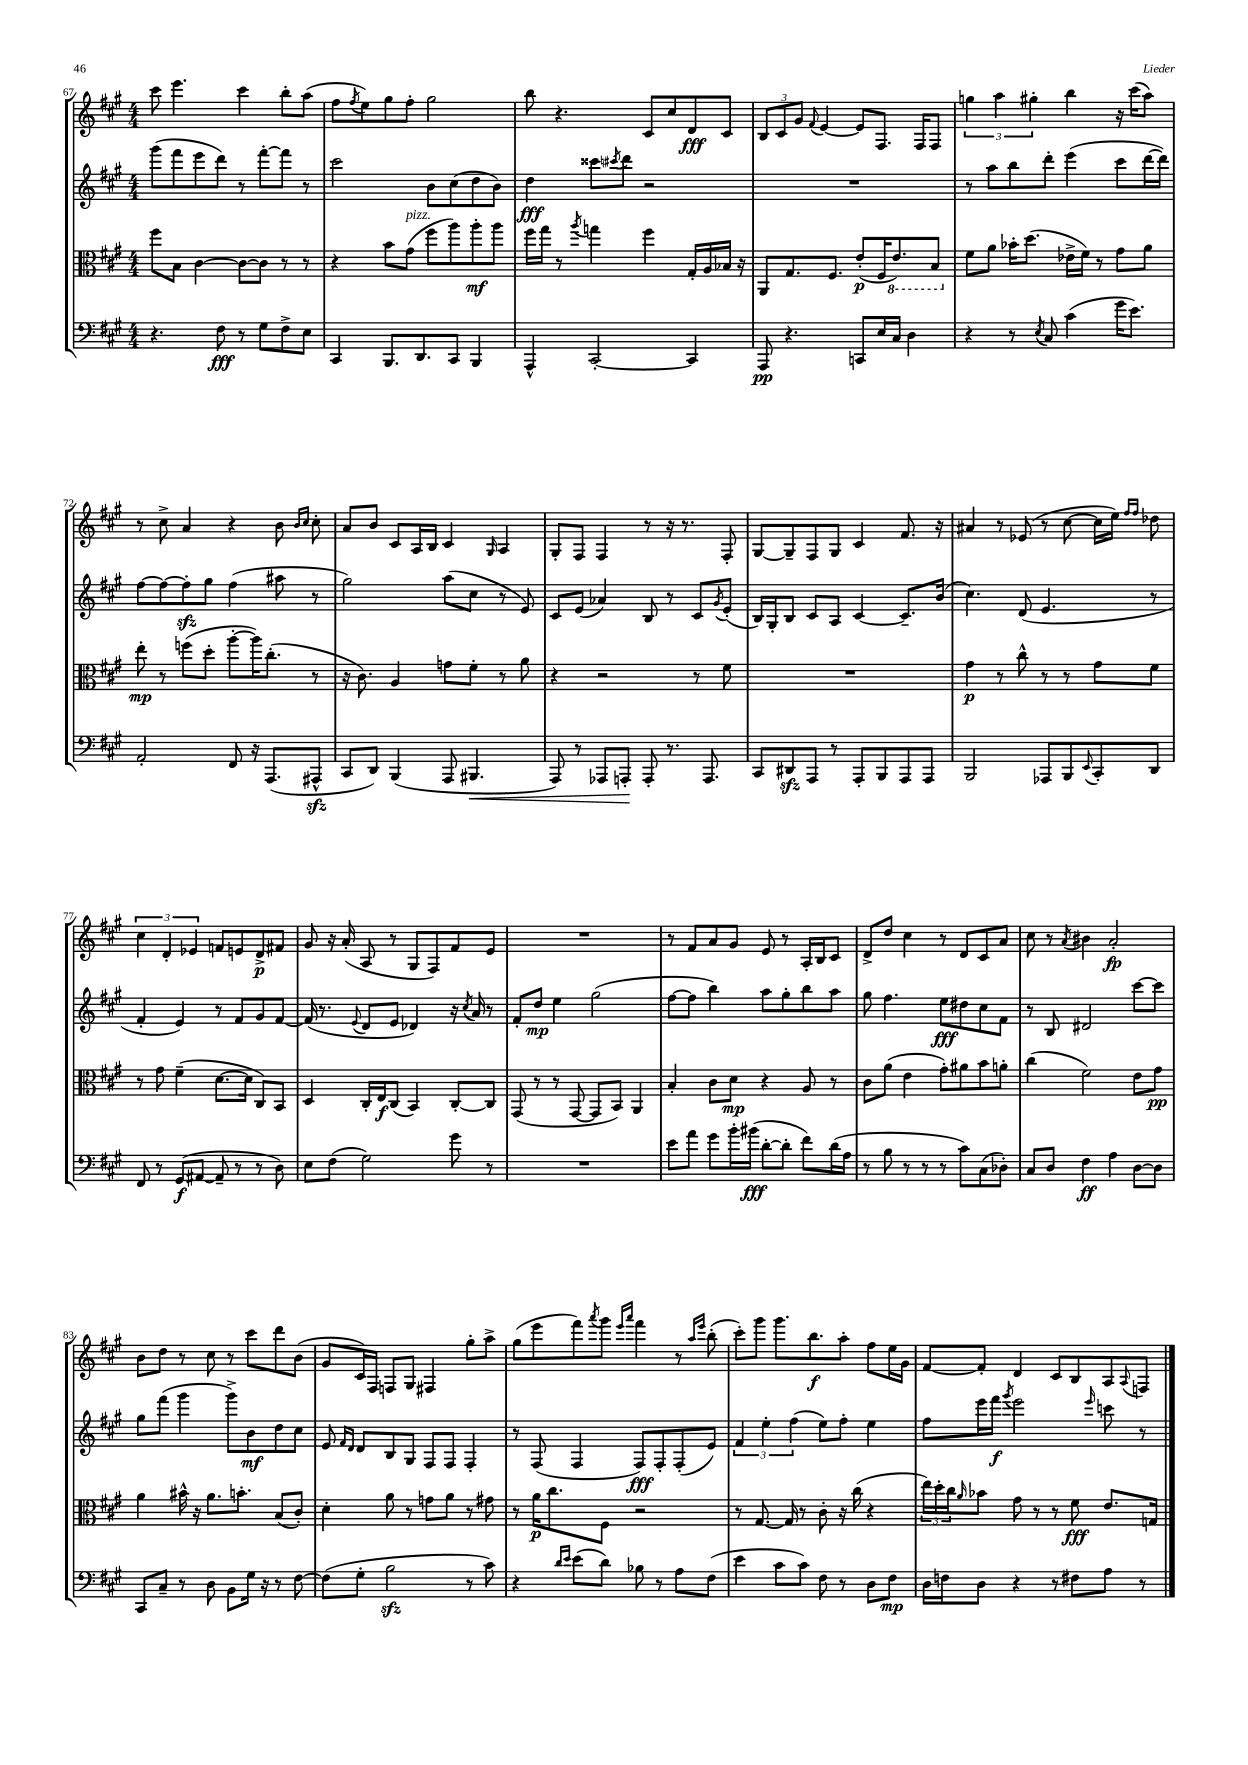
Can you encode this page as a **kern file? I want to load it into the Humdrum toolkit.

**kern	**dynam	**kern	**dynam	**kern	**dynam	**kern	**dynam
*part4	*part4	*part3	*part3	*part2	*part2	*part1	*part1
*staff4	*staff4	*staff3	*staff3	*staff2	*staff2	*staff1	*staff1
*clefF4	*	*clefC3	*	*clefG2	*	*clefG2	*
*k[f#c#g#]	*	*k[f#c#g#]	*	*k[f#c#g#]	*	*k[f#c#g#]	*
*M4/4	*	*M4/4	*	*M4/4	*	*M4/4	*
=67	=67	=67	=67	=67	=67	=67	=67
4.r	.	8ff#\L	.	(8ggg#\L	.	8ccc#\	.
.	.	8B\J	.	8fff#\	.	4.eee\	.
.	.	[4c#\	.	8eee\	.	.	.
8F#\	fff	.	.	8ddd\J)	.	.	.
8r	.	8c#\L_	.	8r	.	4ccc#\	.
8G#\L	.	8c#\J]	.	[8fff#'\L	.	.	.
8F#^\	.	8r	.	8fff#\J]	.	8bb'\L	.
8E\J	.	8r	.	8r	.	(8aa\J	.
=68	=68	=68	=68	=68	=68	=68	=68
4CC#/	.	4r	.	2ccc#\	.	8ff#\L	.
.	.	.	.	.	.	8qff#/	.
.	.	.	.	.	.	8ee\)	.
8.BBB/L	.	8b\L	.	.	.	8gg#\	.
!	!	!LO:TX:a:i:t=pizz.	!	!	!	!	!
.	.	(8g#\J	.	.	.	8ff#'\J	.
8.DD/	.	.	.	.	.	.	.
.	.	8ff#\L	.	8b\L	.	2gg#\	.
8CC#/J	.	8aa\)	.	(8cc#\	.	.	.
4BBB/	.	8aa'\	mf	8dd\	.	.	.
.	.	8aa\J	.	8b\J)	.	.	.
=69	=69	=69	=69	=69	=69	=69	=69
4AAA^^/	.	16ff#\LL	.	4dd\	fff	8bb\	.
.	.	16gg#\JJ	.	.	.	.	.
.	.	8r	.	.	.	4.r	.
.	.	8qaa/	.	.	.	.	.
[2CC#'/	.	4ggn\	.	8ccc##X\L	.	.	.
.	.	.	.	8qccc#X/	.	.	.
.	.	.	.	8ddd\J	.	.	.
.	.	4ff#\	.	2r	.	8c#/L	.
.	.	.	.	.	.	8cc#/	.
4CC#/]	.	16G#'/LL	.	.	.	8d/	fff
.	.	16A/	.	.	.	.	.
.	.	16B-X/JJ	.	.	.	8c#/J	.
.	.	16r	.	.	.	.	.
=70	=70	=70	=70	=70	=70	=70	=70
8AAA/	pp	8AA/L	.	1r	.	12B/L	.
.	.	.	.	.	.	12c#/	.
4.r	.	8.G#/	.	.	.	.	.
.	.	.	.	.	.	12g#/J	.
.	.	.	.	.	.	8qqf#/	.
.	.	.	.	.	.	[4e/	.
.	.	8.F#/J	.	.	.	.	.
8CCn/L	.	(8e'/L	p	.	.	8e/L]	.
16E/L	.	16F#/K	.	.	.	8.F#/J	.
*	*	*8ba	*	*	*	*	*
16C#/JJ	.	8.E/)	.	.	.	.	.
4D\	.	.	.	.	.	.	.
.	.	.	.	.	.	16F#/KL	.
.	.	8BB/J	.	.	.	8F#/J	.
=71	=71	=71	=71	=71	=71	=71	=71
*	*	*X8ba	*	*	*	*	*
4r	.	8f#\L	.	8r	.	6ggn\	.
.	.	8a\J	.	8aa\L	.	.	.
.	.	.	.	.	.	6aa\	.
8r	.	16b-X'\KL	.	8bb\	.	.	.
.	.	(8.dd\J	.	.	.	.	.
.	.	.	.	.	.	6gg#X'\	.
8qE/	.	.	.	.	.	.	.
8C#/	.	.	.	8ddd'\J	.	.	.
(4c#\	.	16e-X^\LL	.	(4eee\	.	4bb\	.
.	.	16f#\JJ)	.	.	.	.	.
.	.	8r	.	.	.	.	.
16g#\KL	.	8g#\L	.	8ccc#\L	.	16r	.
8.e\J)	.	.	.	.	.	(16ccc#\KL	.
.	.	8a\J	.	[16ddd\L	.	8aa\J)	.
.	.	.	.	16ddd\JJ])	.	.	.
!!LO:LB:g=z
=72	=72	=72	=72	=72	=72	=72	=72
2AA'/	.	8ee'\	mp	[8ff#\L	.	8r	.
.	.	8r	.	8ff#\_	.	8cc#^\	.
.	.	(8ffn\L	.	8ff#zz'\]	.	4a/	.
.	.	8dd'\J	.	8gg#\J	.	.	.
8FF#/	.	[8aa'\L	.	(4ff#\	.	4r	.
16r	.	16aa\K])	.	.	.	.	.
(8.AAA/L	.	(8.cc#'\J	.	.	.	.	.
.	.	.	.	8aa#X\	.	8b\	.
.	.	.	.	.	.	16qqb/LL	.
.	.	.	.	.	.	16qqcc#/JJ	.
8AAA#Xzz^^/J	.	8r	.	8r	.	8cc#'\	.
=73	=73	=73	=73	=73	=73	=73	=73
8CC#/L	.	16r	.	2gg#\)	.	8a/L	.
.	.	8.c#\)	.	.	.	.	.
8DD/J)	.	.	.	.	.	8b/J	.
(4BBB/	.	4A/	.	.	.	8c#/L	.
.	.	.	.	.	.	16A/L	.
.	.	.	.	.	.	16B/JJ	.
8AAA/	.	8gn\L	.	(8aa\L	.	4c#/	.
!	!LO:HP:b	!	!	!	!	!	!
4.BBB#X/	<	8f#'\J	.	8cc#\J	.	.	.
.	.	.	.	.	.	16qqG#/	.
.	.	8r	.	8r	.	4A/	.
.	.	8a\	.	8e/)	.	.	.
=74	=74	=74	=74	=74	=74	=74	=74
8AAA/)	.	4r	.	8c#/L	.	8G#'/L	.
8r	.	.	.	(8e/J	.	8F#/J	.
8AAA-X/L	.	2r	.	4a-X/)	.	4F#/	.
8AAAn'/J	.	.	.	.	.	.	.
8AAA'/	[	.	.	8B/	.	8r	.
8.r	.	.	.	8r	.	16r	.
.	.	.	.	.	.	8.r	.
.	.	8r	.	8c#/L	.	.	.
8.AAA/	.	.	.	.	.	.	.
.	.	.	.	8qg#/	.	.	.
.	.	8f#\	.	(8e'/J	.	8F#'/	.
=75	=75	=75	=75	=75	=75	=75	=75
8CC#/L	.	1r	.	16B/LL)	.	[8G#/L	.
.	.	.	.	16G#'/J	.	.	.
8DD#Xzz/	.	.	.	8B/J	.	8G#~/]	.
8AAA/J	.	.	.	8c#/L	.	8F#/	.
8r	.	.	.	8A/J	.	8G#/J	.
8AAA'/L	.	.	.	[4c#/	.	4c#/	.
8BBB/	.	.	.	.	.	.	.
8AAA/	.	.	.	8.c#~/L]	.	8.f#/	.
8AAA/J	.	.	.	.	.	.	.
.	.	.	.	(16b/Jk	.	16r	.
=76	=76	=76	=76	=76	=76	=76	=76
2BBB/	.	4g#\	p	4.cc#\)	.	4a#X/	.
.	.	8r	.	.	.	8r	.
.	.	8cc#^^\	.	(8d/	.	(8e-X/	.
8AAA-X/L	.	8r	.	4.e/	.	8r	.
8BBB/	.	8r	.	.	.	[8cc#\	.
8qqEE/	.	.	.	.	.	.	.
8CC#'/	.	8g#\L	.	.	.	16cc#\LL]	.
.	.	.	.	.	.	16ee\JJ)	.
.	.	.	.	.	.	16qqff#/LL	.
.	.	.	.	.	.	16qqff#/JJ	.
8DD/J	.	8f#\J	.	8r	.	8dd-X\	.
!!LO:LB:g=z
=77	=77	=77	=77	=77	=77	=77	=77
8FF#/	.	8r	.	4f#'/	.	6cc#\	.
8r	.	8g#\	.	.	.	.	.
.	.	.	.	.	.	6d'/	.
(8GG#/L	f	(4f#~\	.	4e/)	.	.	.
.	.	.	.	.	.	6e-X/	.
[8AA#X/J	.	.	.	.	.	.	.
8AA#~/]	.	[8.d\L	.	8r	.	8fn/L	.
8r	.	.	.	8f#/L	.	8en/	.
.	.	16d\Jk]	.	.	.	.	.
8r	.	8C#/L)	.	8g#/	.	8d^/	p
8D\)	.	8BB/J	.	[8f#/J	.	8f#X/J	.
=78	=78	=78	=78	=78	=78	=78	=78
8E\L	.	4D/	.	(16f#/]	.	8g#/	.
.	.	.	.	8.r	.	.	.
(8F#\J	.	.	.	.	.	16r	.
.	.	.	.	.	.	(16a'/	.
.	.	.	.	8qqe/	.	.	.
2G#\)	.	16C#'/LL	.	8d/L	.	8A/	.
.	.	16E/J	f	.	.	.	.
.	.	(8C#/J	.	8e/J	.	8r	.
.	.	4BB/)	.	4d-X/)	.	8G#/L	.
.	.	.	.	.	.	8F#/)	.
8g#\	.	[8C#'/L	.	16r	.	8f#/	.
.	.	.	.	8qcc#/	.	.	.
.	.	.	.	16a/	.	.	.
8r	.	8C#/J]	.	8r	.	8e/J	.
=79	=79	=79	=79	=79	=79	=79	=79
1r	.	(8GG#/	.	8f#'/L	.	1r	.
.	.	8r	.	8dd/J	mp	.	.
.	.	8r	.	4ee\	.	.	.
.	.	[8GG#/	.	.	.	.	.
.	.	8GG#/L]	.	(2gg#\	.	.	.
.	.	8BB/J)	.	.	.	.	.
.	.	4AA/	.	.	.	.	.
=80	=80	=80	=80	=80	=80	=80	=80
8e\L	.	4B'/	.	[8ff#\L	.	8r	.
8a\J	.	.	.	8ff#\J]	.	8f#/L	.
8g#\L	.	8c#\L	.	4bb\)	.	8a/	.
16b'\L	.	8d\J	mp	.	.	8g#/J	.
(16b#X\JJ	fff	.	.	.	.	.	.
[8d'\L	.	4r	.	8aa\L	.	8e/	.
8d'\J]	.	.	.	8gg#'\	.	8r	.
8f#\L)	.	8A/	.	8bb\	.	16A'/LL	.
.	.	.	.	.	.	16B/J	.
(16d\L	.	8r	.	8aa\J	.	8c#/J	.
16A\JJ	.	.	.	.	.	.	.
=81	=81	=81	=81	=81	=81	=81	=81
8r	.	8c#\L	.	8gg#\	.	8d^/L	.
8B\	.	(8a\J	.	4.ff#\	.	8dd/J	.
8r	.	4e\	.	.	.	4cc#\	.
8r	.	.	.	.	.	.	.
8r	.	8g#'\L)	.	8ee\L	fff	8r	.
8c#\L)	.	8a#X\	.	8dd#X\	.	8d/L	.
(8C#\	.	8b\	.	8cc#\	.	8c#/	.
8D-X'\J)	.	8an'\J	.	8f#\J	.	8a/J	.
=82	=82	=82	=82	=82	=82	=82	=82
8C#/L	.	(4cc#\	.	8r	.	8cc#\	.
8D/J	.	.	.	8B/	.	8r	.
.	.	.	.	.	.	8qa/	.
4F#\	ff	2f#\)	.	2d#X/	.	4b#X\	.
4A\	.	.	.	.	.	2a'/	fp
[8D\L	.	8e\L	.	[8ccc#\L	.	.	.
8D\J]	.	8g#\J	pp	8ccc#\J]	.	.	.
!!LO:LB:g=z
=83	=83	=83	=83	=83	=83	=83	=83
8CC#/L	.	4a\	.	8gg#\L	.	8b\L	.
8C#~/J	.	.	.	(8fff#\J	.	8dd\J	.
8r	.	16b#X^^\	.	4ggg#\	.	8r	.
.	.	16r	.	.	.	.	.
8D\	.	8.a\L	.	.	.	8cc#\	.
8BB\L	.	.	.	8ggg#^\L)	.	8r	.
.	.	8.bn'\J	.	.	.	.	.
16G#\Jk	.	.	.	8b\	mf	8ccc#\L	.
16r	.	.	.	.	.	.	.
8r	.	(8B/L	.	8dd\	.	8ddd\	.
[8F#\	.	8c#'/J)	.	8cc#\J	.	(8b\J	.
=84	=84	=84	=84	=84	=84	=84	=84
(8F#\L]	.	4d'\	.	8e/	.	8g#/L	.
.	.	.	.	16qqf#/LL	.	.	.
.	.	.	.	16qqd/JJ	.	.	.
8G#'\J	.	.	.	8d/L	.	16c#/L)	.
.	.	.	.	.	.	16F#/JJ	.
2Bzz\	.	8a\	.	8B/	.	8Fn/L	.
.	.	8r	.	8G#/J	.	8G#/J	.
.	.	8gn\L	.	8F#/L	.	4F#X/	.
.	.	8a\J	.	8F#/J	.	.	.
8r	.	8r	.	4F#'/	.	8gg#'\L	.
8c#\)	.	8g#X\	.	.	.	8aa^\J	.
=85	=85	=85	=85	=85	=85	=85	=85
4r	.	8r	.	8r	.	(8gg#\L	.
.	.	16a\KL	p	(8F#/	.	8eee\	.
.	.	8.cc#\	.	.	.	.	.
16qqd/LL	.	.	.	.	.	.	.
16qqe/JJ	.	.	.	.	.	.	.
(8e\L	.	.	.	4F#/	.	8fff#\)	.
.	.	.	.	.	.	8qaaa/	.
8d\J)	.	8F#\J	.	.	.	8ggg#\J	.
.	.	.	.	.	.	16qqeee/LL	.
.	.	.	.	.	.	16qqaaa/JJ	.
8B-X\	.	2r	.	8F#/L)	fff	4fff#\	.
8r	.	.	.	8F#'/	.	.	.
8A\L	.	.	.	(8F#'/	.	8r	.
.	.	.	.	.	.	16qqaa/LL	.
.	.	.	.	.	.	16qqeee/JJ	.
(8F#\J	.	.	.	8e/J)	.	(8bb'\	.
=86	=86	=86	=86	=86	=86	=86	=86
4e\	.	8r	.	6f#/	.	8ccc#'\L)	.
.	.	[8.G#/	.	.	.	8ggg#\J	.
.	.	.	.	6ee'\	.	.	.
8c#\L	.	.	.	.	.	8.ggg#\L	.
.	.	16G#/]	.	.	.	.	.
.	.	.	.	(6ff#\	.	.	.
8c#\J)	.	8r	.	.	.	.	.
.	.	.	.	.	.	8.bb\	f
8F#\	.	8c#'\	.	8ee\L)	.	.	.
8r	.	16r	.	8ff#'\J	.	8aa'\J	.
.	.	(16cc#\	.	.	.	.	.
8D\L	.	4r	.	4ee\	.	8ff#\L	.
8F#\J	mp	.	.	.	.	16ee\L	.
.	.	.	.	.	.	16g#\JJ	.
=87	=87	=87	=87	=87	=87	=87	=87
16D\LL	.	24ee\LL)	.	8ff#\L	.	[8f#/L	.
.	.	24dd'\	.	.	.	.	.
16Fn\J	.	.	.	.	.	.	.
.	.	24cc#\J	.	.	.	.	.
.	.	16qqa/	.	.	.	.	.
8D\J	.	8b-X\J	.	16eee\L	.	8f#'/J]	.
.	.	.	.	16fff#\JJ	f	.	.
.	.	.	.	8qggg#/	.	.	.
4r	.	8g#\	.	2eee\	.	4d/	.
.	.	8r	.	.	.	.	.
8r	.	8r	.	.	.	8c#/L	.
8F#X\L	.	8f#\	fff	.	.	8B/	.
.	.	.	.	16qqeee/	.	.	.
8A\J	.	8.e/L	.	8cccn\	.	8A/	.
.	.	.	.	.	.	8qqA/	.
8r	.	.	.	8r	.	8Fn/J	.
.	.	16Gn/Jk	.	.	.	.	.
==	==	==	==	==	==	==	==
*-	*-	*-	*-	*-	*-	*-	*-
